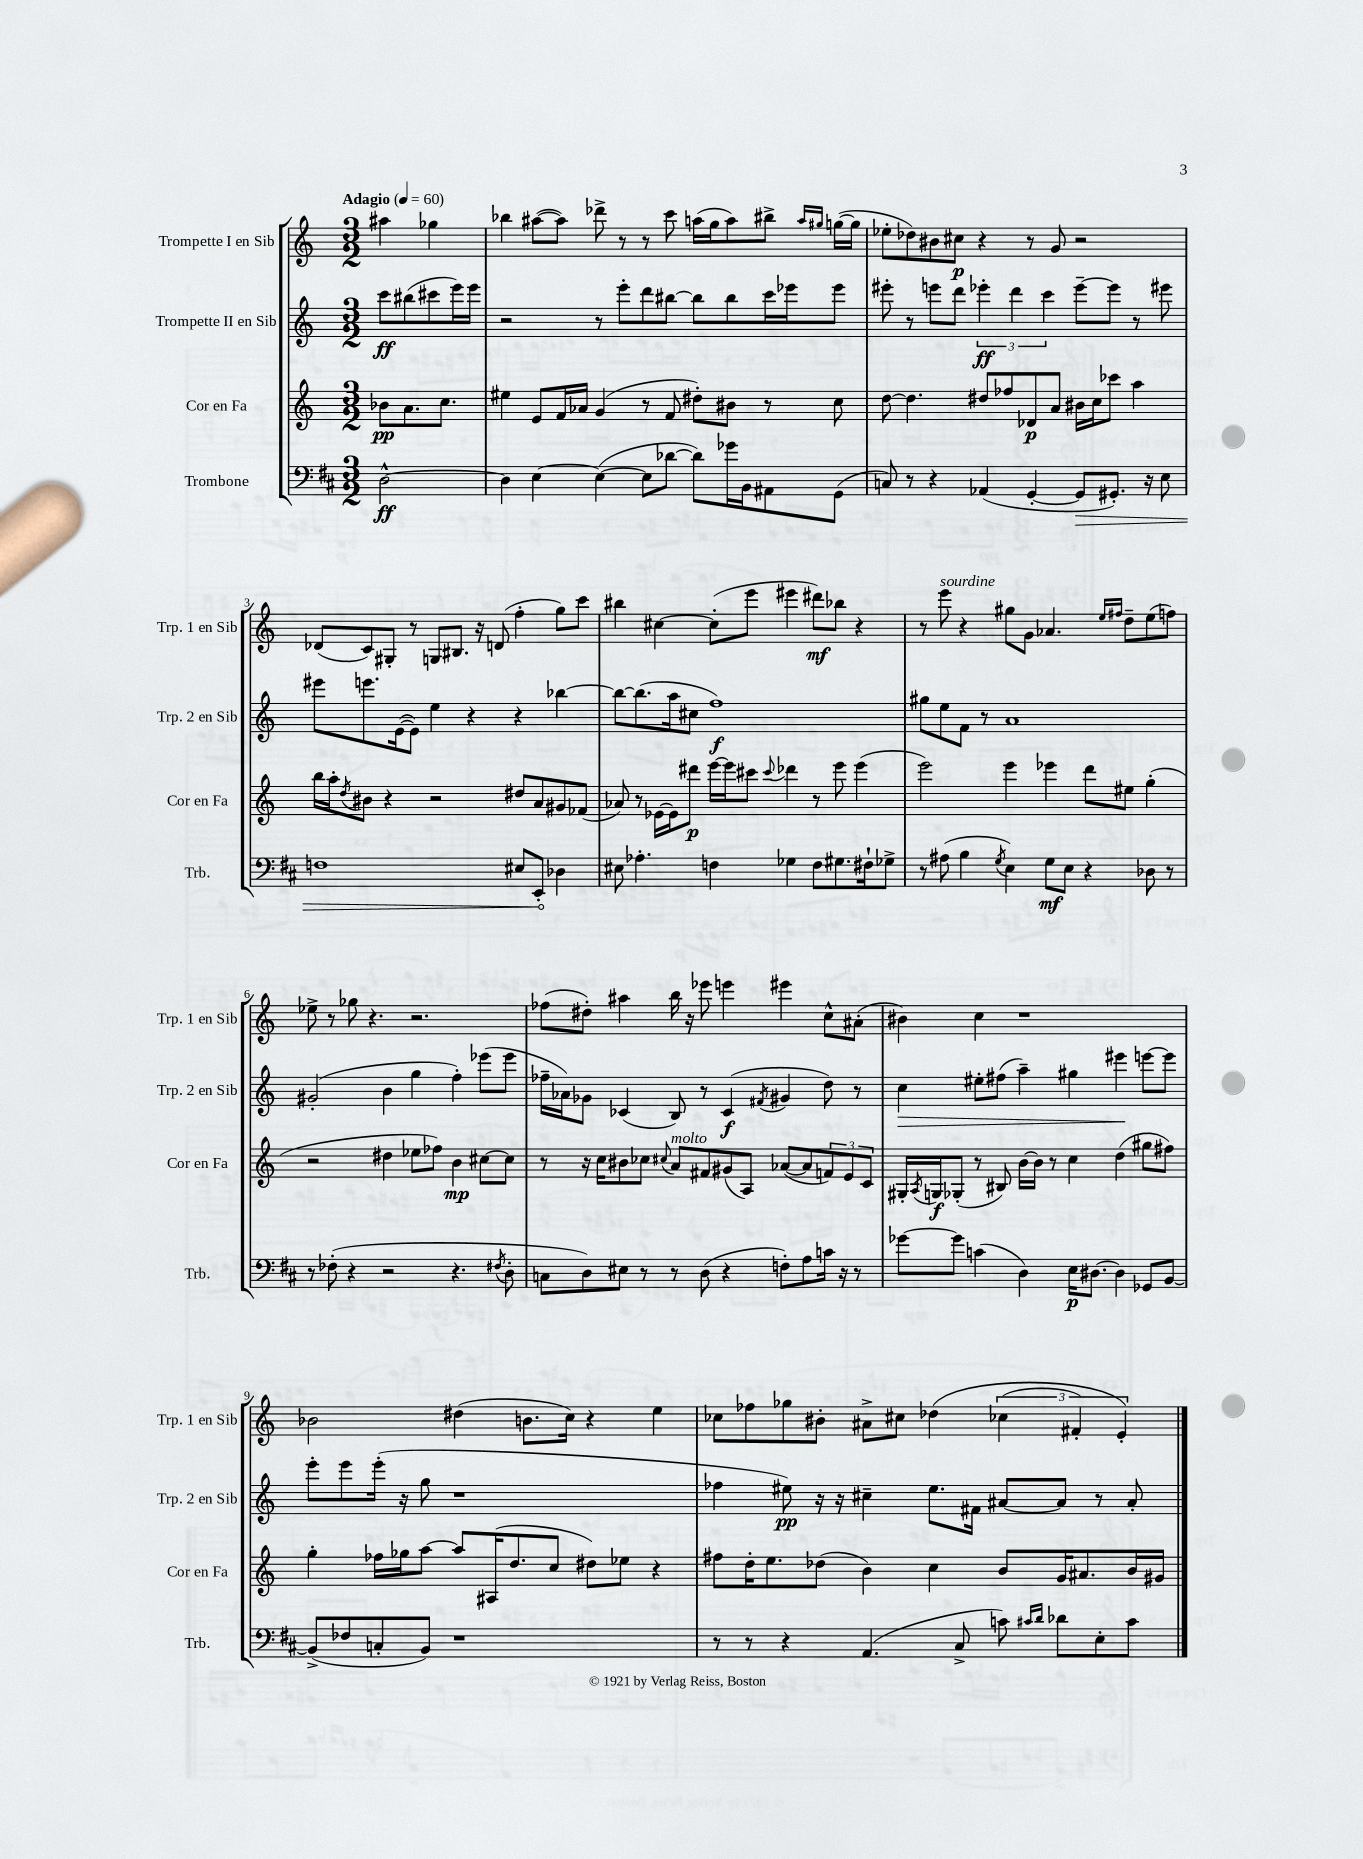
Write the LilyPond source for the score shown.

<<
\new StaffGroup <<
\new Staff = "s0" \with { instrumentName = "Trompette I en Sib" shortInstrumentName = "Trp. 1 en Sib" } {
    \clef treble \key c \major \numericTimeSignature \time 3/2 \partial 2 \tempo "Adagio" 4 = 60
    ais''4 ges''4 |
    bes''4 ais''8~( ais''8) des'''8-> r8 r8 c'''8 a''16( g''16 a''8) bis''8-> \grace { a''16 gis''16 } g''16~( g''16 |
    ees''8-. des''8) bis'8 cis''8\p r4 r8 g'8 r2 |
    des'8( c'8) gis8-. r8 g8 bis8. r16 d'8( f''4-. g''8) c'''8 |
    bis''4 cis''4~ cis''8-.( e'''8 eis'''4 dis'''8\mf) bes''8 r4 |
    r8 e'''8^\markup { \italic "sourdine" } r4 gis''8 g'8 aes'4. \grace { e''16 fis''16 } d''8-- e''8( f''8) |
    ees''8-> r8 ges''8 r4. r2. |
    fes''8( dis''8-.) ais''4 b''16 r16 ees'''8 e'''4 eis'''4 c''8-^ ais'8-.( |
    bis'4) c''4 r1 |
    bes'2 dis''4( b'8. c''16) r4 e''4 |
    ces''8 fes''8 ges''8 bis'8-. ais'8-> cis''8 des''4\( \tuplet 3/2 { ces''4( fis'4-.) e'4-.\) } \bar "|." |
}
\new Staff = "s1" \with { instrumentName = "Trompette II en Sib" shortInstrumentName = "Trp. 2 en Sib" } {
    \clef treble \key c \major \numericTimeSignature \time 3/2 \partial 2
    c'''8\ff bis''8( cis'''8 e'''16) e'''16 |
    r2 r8 e'''8-. d'''8 bis''8~ bis''8 bis''8 c'''16 ees'''16 ees'''8 |
    eis'''8-. r8 e'''8 d'''8 \tuplet 3/2 { ees'''4-.\ff d'''4 c'''4 } ees'''8~-- ees'''8 r8 eis'''8 |
    eis'''8 e'''8. e'16~( e'8) e''4 r4 r4 bes''4~ |
    bes''8~ bes''8.( a''16 cis''8 f''1\f) |
    gis''8 e''8 f'8 r8 a'1 |
    gis'2-.( b'4 g''4 f''4-.) ees'''8( ees'''8 |
    fes''16-- aes'16) ges'8 ces'4( b8) r8 ces'4\f( \acciaccatura { fis'8 } gis'4 d''8) r8 |
    c''4\> eis''8-. fis''8( a''4--) gis''4 eis'''4\! e'''8~ e'''8 |
    e'''8-. e'''8 e'''16-.( r16 g''8 r1 |
    fes''4 eis''8\pp) r16 r16 cis''4-- eis''8. fis'16 ais'8~ ais'8 r8 ais'8-. \bar "|." |
}
\new Staff = "s2" \with { instrumentName = "Cor en Fa" shortInstrumentName = "Cor en Fa" } {
    \clef treble \key c \major \numericTimeSignature \time 3/2 \partial 2
    bes'8\pp a'8. c''8. |
    eis''4 e'8 f'16 aes'16 g'4( r8 f'8 dis''8-.) bis'8 r8 c''8 |
    d''8~ d''4. dis''8 fes''8 des'8\p a'8 bis'16 c''16 ces'''8 a''4 |
    b''16 a''16-. \acciaccatura { d''8 } bis'8 r4 r2 dis''8 a'8 gis'8 fes'8( |
    aes'8) r8 ees'16~ ees'16 dis'''8\p e'''16~ e'''16 cis'''8 \appoggiatura { cis'''8 } des'''4 r8 e'''8 e'''4( |
    e'''2) e'''4 ees'''4 d'''8 eis''8 g''4-.( |
    r2 dis''4 ees''8 fes''8) b'4\mp cis''8~ cis''8 |
    r8 r16 c''16 bis'8 ces''8 \appoggiatura { cis''8 } a'8^\markup { \italic "molto" } fis'8 gis'8( a8) aes'8~( aes'8 \tuplet 3/2 { f'8) e'8 c'8 } |
    gis16-. \acciaccatura { a8 } g16\f ges8-.( r8 bis8) b'16~ b'16 r8 c''4 d''4( gis''8 fis''8) |
    g''4-. fes''16 ges''16 a''8~ a''8 ais16( d''8. c''8 dis''8) ees''8 r4 |
    fis''8 d''16-. e''8. des''8( b'4) c''4 b'8 g'16 ais'8. b'16 gis'16 \bar "|." |
}
\new Staff = "s3" \with { instrumentName = "Trombone" shortInstrumentName = "Trb." } {
    \clef bass \key d \major \numericTimeSignature \time 3/2 \partial 2
    d2~-^\ff |
    d4 e4~ e4~( e8 des'8~ des'8) ges'16 b,16 ais,8 g,8( |
    c8) r8 r4 aes,4( g,4~-. \once \override Hairpin.circled-tip = ##t g,8\> gis,8.-.) r16 e8 |
    f1 eis8 e,8-.\! des4 |
    eis8 aes4.-. f4 ges4 f8 gis8. fis16-! ges8-> |
    r8 ais8( b4 \acciaccatura { g8 } e4) g8\mf e8 r4 des8 r8 |
    r8 fes8-.( r4 r2 r4. \acciaccatura { fis8 } d8-. |
    c8 d8) eis8 r8 r8 d8( r4 f8-.) a8 c'16 r16 r8 |
    ges'8~ ges'8 c'4( d4) e16\p dis8.~ dis4 ges,8 b,8~ |
    b,8->( fes8 c8-. b,8) r1 |
    r8 r8 r4 a,4.( cis8-> c'8) \grace { cis'16 d'16 } des'8 e8-. cis'8 \bar "|." |
}
>>
>>
